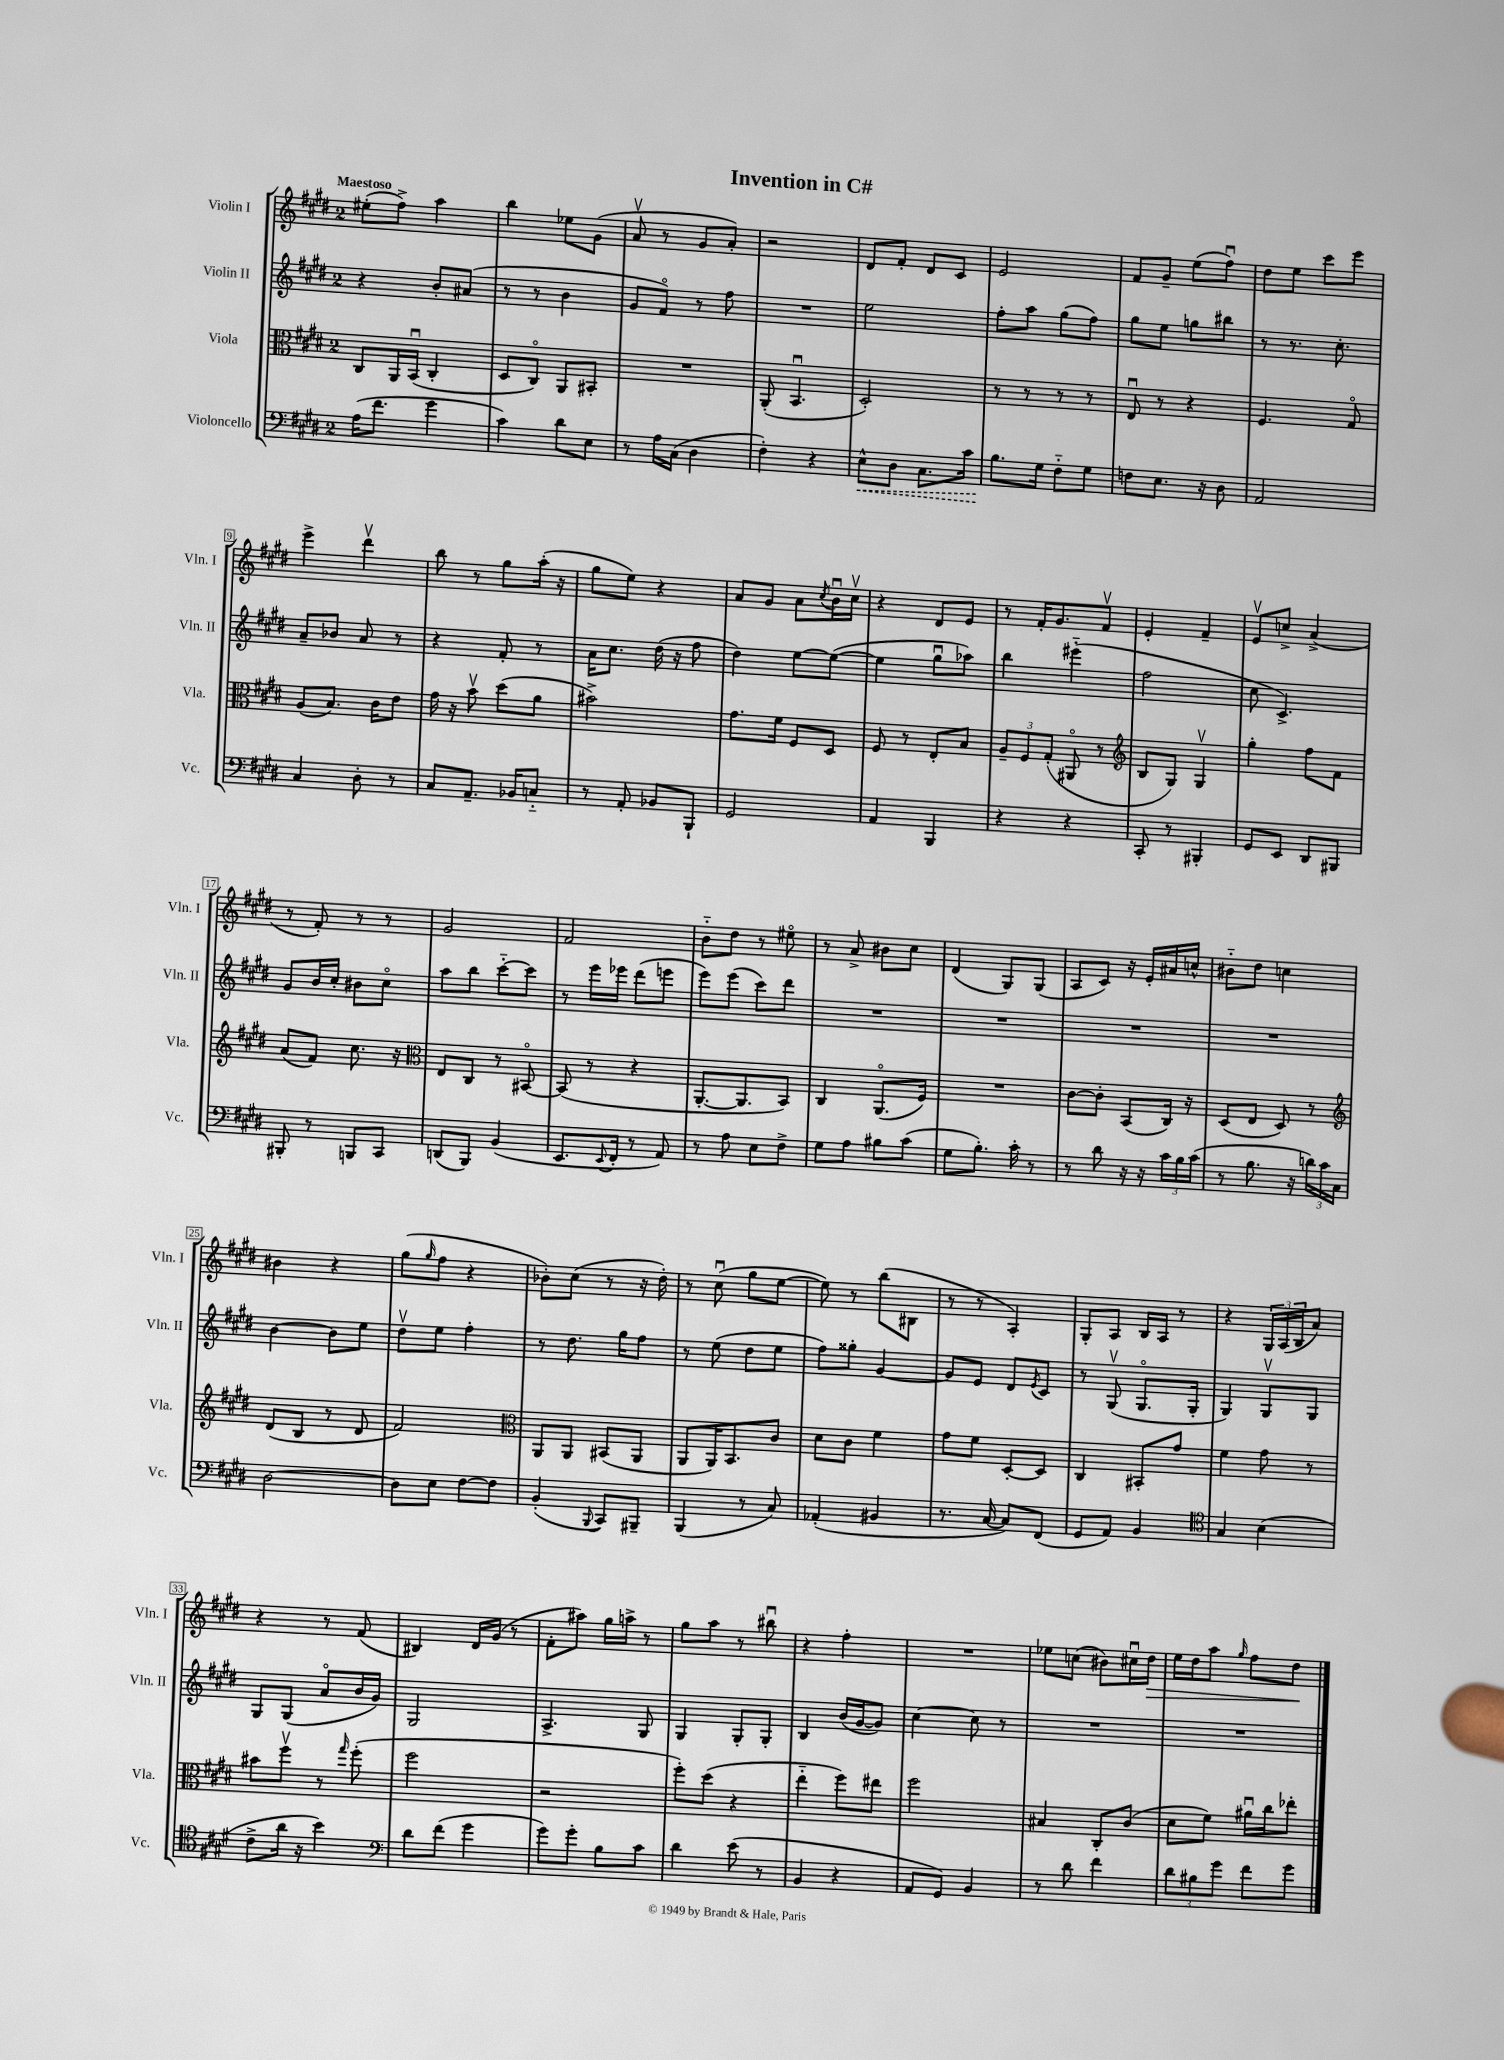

**kern	**dynam	**kern	**kern	**kern	**dynam
*part4	*part4	*part3	*part2	*part1	*part1
*staff4	*staff4	*staff3	*staff2	*staff1	*staff1
*I"Violoncello	*	*I"Viola	*I"Violin II	*I"Violin I	*
*I'Vc.	*	*I'Vla.	*I'Vln. II	*I'Vln. I	*
*clefF4	*	*clefC3	*clefG2	*clefG2	*
*k[f#c#g#d#]	*	*k[f#c#g#d#]	*k[f#c#g#d#]	*k[f#c#g#d#]	*
*M2/4	*	*M2/4	*M2/4	*M2/4	*
=1	=1	=1	=1	=1	=1
!	!	!	!	!LO:TX:a:B:t=Maestoso	!
(16A\KL	.	8C#/L	4r	(8ee#X'\L	.
8.f#\J	.	.	.	.	.
.	.	16AA/L	.	8ff#^\J)	.
.	.	(16BBu/JJ	.	.	.
4g#\	.	4C#'/	8b'/L	4aa\	.
.	.	.	(8a#X/J	.	.
=2	=2	=2	=2	=2	=2
4c#\)	.	8D#/L	8r	4bb\	.
.	.	8C#/J)	8r	.	.
8d#\L	.	8AA/L	4b\	8ee-X\L	.
8E\J	.	8BB#X'/J	.	(8g#\J	.
=3	=3	=3	=3	=3	=3
8r	.	2r	8g#/L	8av/	.
16A\LL	.	.	8f#/J)	8r	.
(16C#\JJ	.	.	.	.	.
4D#\	.	.	8r	8g#/L	.
.	.	.	8ff#\	8a'/J)	.
=4	=4	=4	=4	=4	=4
4F#'\)	.	(8AA'/	2r	2r	.
.	.	4.BBu/	.	.	.
4r	.	.	.	.	.
=5	=5	=5	=5	=5	=5
!	!LO:HP:b	!	!	!	!
8E^^\L	<	2D#'/)	2ee\	8d#/L	.
8D#\J	.	.	.	8f#'/J	.
8.C#\L	.	.	.	8d#/L	.
.	.	.	.	8c#/J	.
16c#\Jk	.	.	.	.	.
=6	=6	=6	=6	=6	=6
8.B\L	.	8r	8ff#'\L	2e/	.
.	.	8r	8aa\J	.	.
16G#\Jk	[	.	.	.	.
8F#\L	.	8r	(8gg#\L	.	.
8G#\J	.	8r	8ff#\J)	.	.
=7	=7	=7	=7	=7	=7
8Fn\L	.	8Eu/	8gg#\L	8f#/L	.
8.E\J	.	8r	8ee\J	8g#~/J	.
.	.	4r	8ggn\L	(8ee\L	.
16r	.	.	.	.	.
8D#\	.	.	8bb#X\J	8ff#u\J)	.
=8	=8	=8	=8	=8	=8
2AA/	.	4.F#/	8r	8dd#\L	.
.	.	.	8.r	8ee\J	.
.	.	.	.	8ccc#\L	.
.	.	.	8.cc#'\	.	.
.	.	8G#/	.	8eee\J	.
!!LO:LB:g=z
=9	=9	=9	=9	=9	=9
4C#/	.	(8A/L	8a~/L	4eee^\	.
.	.	8.B/J)	8b-X/J	.	.
8D#'\	.	.	8a/	4ddd#v\	.
.	.	16c#\KL	.	.	.
8r	.	8e\J	8r	.	.
=10	=10	=10	=10	=10	=10
8C#/L	.	16g#\	4r	8bb\	.
.	.	16r	.	.	.
8.AA~/J	.	8bv\	.	8r	.
.	.	(8dd#\L	8f#'/	8gg#\L	.
16BB-X/KL	.	.	.	.	.
8Cn/J	.	8a\J	8r	(16aa'\Jk	.
.	.	.	.	16r	.
=11	=11	=11	=11	=11	=11
8r	.	2b#X^\)	16a\KL	8gg#\L	.
.	.	.	8.cc#\J	.	.
8AA'/	.	.	.	8ee\J)	.
8BB-X/L	.	.	(16dd#\	4r	.
.	.	.	16r	.	.
8BBB`/J	.	.	8ff#\	.	.
=12	=12	=12	=12	=12	=12
2GG#/	.	8.g#\L	4dd#\)	8a/L	.
.	.	.	.	8g#/J	.
.	.	16f#\Jk	.	.	.
.	.	8F#/L	[8ee\L	8a\L	.
.	.	.	.	8qcc#/	.
.	.	8D#/J	(8ee\J_	16bu\L	.
.	.	.	.	16cc#v\JJ	.
=13	=13	=13	=13	=13	=13
4AA/	.	8F#/	4ee\]	4r	.
.	.	8r	.	.	.
4BBB/	.	8E'/L	8gg#u\L	8d#/L	.
.	.	8B/J	8aa-X\J)	8e/J	.
=14	=14	=14	=14	=14	=14
4r	.	12A~/L	4bb\	8r	.
.	.	12F#/	.	.	.
.	.	.	.	16f#'/KL	.
.	.	(12G#'/J	.	.	.
.	.	.	.	8.g#/	.
4r	.	8AA#X/	(4eee#X\	.	.
.	.	8r	.	8f#v/J	.
=15	=15	=15	=15	=15	=15
*	*	*clefG2	*	*	*
8CC#'/	.	8B/L	2ff#\	4e'/	.
8r	.	8G#/J)	.	.	.
4BBB#X'/	.	4G#v/	.	4f#~/	.
=16	=16	=16	=16	=16	=16
8GG#/L	.	4gg#'\	8cc#\	8ev/L	.
8EE/J	.	.	4.c#^/)	8ccn^/J	.
8DD#/L	.	8ff#\L	.	(4a^/	.
8BBB#X/J	.	8f#\J	.	.	.
!!LO:LB:g=z
=17	=17	=17	=17	=17	=17
8BBB#X'/	.	(8a/L	8g#/L	8r	.
8r	.	8f#/J)	16b/L	8f#'/)	.
.	.	.	16cc#'/JJ	.	.
8BBBn/L	.	8.cc#\	8b#X\L	8r	.
8CC#/J	.	.	8cc#\J	8r	.
.	.	16r	.	.	.
=18	=18	=18	=18	=18	=18
*	*	*clefC3	*	*	*
(8DDn/L	.	8E/L	8aa\L	2g#/	.
8BBB/J)	.	8C#/J	8bb\J	.	.
(4BB/	.	8r	[8ccc#\L	.	.
.	.	[8BB#X/	8ccc#\J]	.	.
=19	=19	=19	=19	=19	=19
8.EE/L	.	(8BB#/]	8r	2f#/	.
.	.	8r	16eee\LL	.	.
8qqEE/	.	.	.	.	.
16FF#'/Jk	.	.	16eee-X\JJ	.	.
8r	.	4r	(8ddd#\L	.	.
8AA/)	.	.	8eeen\J	.	.
=20	=20	=20	=20	=20	=20
8r	.	[8.AA'/L	8eee\L)	8b\L	.
8A\	.	.	(8eee\J	8dd#\J	.
.	.	8.AA/]	.	.	.
8E\L	.	.	8ccc#\L)	8r	.
8F#^\J	.	8BB/J)	8ddd#\J	8ee#X\	.
=21	=21	=21	=21	=21	=21
8G#\L	.	4C#/	2r	8r	.
8A\J	.	.	.	8a^/	.
8B#X\L	.	(8.AA/L	.	8b#X\L	.
(8c#\J	.	.	.	8cc#\J	.
.	.	16F#/Jk)	.	.	.
=22	=22	=22	=22	=22	=22
8G#\L	.	2r	2r	(4d#/	.
8.B'\J)	.	.	.	.	.
.	.	.	.	8G#/L)	.
16c#'\	.	.	.	.	.
8r	.	.	.	(8G#/J	.
=23	=23	=23	=23	=23	=23
8r	.	[8c#\L	2r	8A/L	.
8d#\	.	8c#'\J]	.	8c#/J)	.
16r	.	(8BB/L	.	16r	.
16r	.	.	.	16e'/LL	.
24c#\LL	.	16C#/Jk)	.	16a#X/	.
24B\	.	.	.	.	.
.	.	16r	.	16ccn^^/JJ	.
(24c#\JJ	.	.	.	.	.
=24	=24	=24	=24	=24	=24
8r	.	(8D#/L	2r	8b#X\L	.
8.B\	.	8E/J	.	8dd#\J	.
.	.	8D#/)	.	4ccn\	.
16r	.	.	.	.	.
24dn\LL)	.	8r	.	.	.
24c#\	.	.	.	.	.
24C#\JJ	.	.	.	.	.
!!LO:LB:g=z
=25	=25	=25	=25	=25	=25
*	*	*clefG2	*	*	*
[2D#\	.	(8d#/L	[4b\	4b#X\	.
.	.	8B/J	.	.	.
.	.	8r	8b\L]	4r	.
.	.	8d#/	8ee\J	.	.
=26	=26	=26	=26	=26	=26
8D#\L]	.	2f#/)	8dd#v\L	(8gg#\L	.
.	.	.	.	16qqgg#/	.
8E\J	.	.	8ee\J	8ff#\J	.
[8F#\L	.	.	4ff#'\	4r	.
8F#\J]	.	.	.	.	.
=27	=27	=27	=27	=27	=27
*	*	*clefC3	*	*	*
(4BB'/	.	8AA/L	8r	8b-X'\L)	.
.	.	8AA/J	8.dd#\	(8cc#\J	.
8qqBBB/	.	.	.	.	.
8CC#/L)	.	(8BB#X/L	.	8r	.
.	.	.	16gg#\KL	.	.
8BBB#X~/J	.	8AA/J	8ff#\J	16r	.
.	.	.	.	16dd#'\)	.
=28	=28	=28	=28	=28	=28
(4BBB/	.	8AA/L	8r	8r	.
.	.	16AA/K)	(8ee\	(8cc#u\	.
.	.	8.BB/	.	.	.
8r	.	.	8dd#\L	8gg#\L	.
8C#/)	.	8c#/J	8ee\J	[8ee\J	.
=29	=29	=29	=29	=29	=29
(4AA-X'/	.	8d#\L	8ff#\L)	8ee\])	.
.	.	8c#\J	8gg##X'\J	8r	.
4BB#X/	.	4f#\	[4g#/	(8bb\L	.
.	.	.	.	8B#X\J	.
=30	=30	=30	=30	=30	=30
8.r	.	8g#\L	8g#/L]	8r	.
.	.	8f#\J	8e/J	8r	.
[16C#/	.	.	.	.	.
8C#/L])	.	[8D#'/L	8d#/L	4A'/)	.
.	.	.	8qe/	.	.
(8FF#/J	.	8D#/J]	8c#/J	.	.
=31	=31	=31	=31	=31	=31
8GG#/L	.	4C#/	8r	8G#'/L	.
8AA/J)	.	.	(8G#v/	8A/J	.
4BB/	.	8BB#X'/L	8.G#/L	16B/LL	.
.	.	.	.	16A/JJ	.
.	.	8g#/J	.	8r	.
.	.	.	16G#'/Jk	.	.
=32	=32	=32	=32	=32	=32
*clefC4	*	*	*	*	*
4G#/	.	4f#\	4G#/)	4r	.
(4B\	.	8g#\	8G#v/L	24G#/LL	.
.	.	.	.	(24A/	.
.	.	.	.	24B/J	.
.	.	8r	8G#/J	8a/J)	.
!!LO:LB:g=z
=33	=33	=33	=33	=33	=33
8c#^\L	.	8b#X\L	8G#/L	4r	.
16a\Jk	.	8ff#v\J	(8G#/J	.	.
16r	.	.	.	.	.
4b\)	.	8r	8a/L	8r	.
.	.	16qqgg#/	.	.	.
.	.	(8ff#'\	16b/L	(8f#/	.
.	.	.	16g#/JJ)	.	.
=34	=34	=34	=34	=34	=34
*clefF4	*	*	*	*	*
8d#\L	.	2ff#\	2G#/	4B#X/)	.
(8f#\J	.	.	.	.	.
4g#\	.	.	.	16d#/LL	.
.	.	.	.	(16g#/JJ	.
.	.	.	.	8r	.
=35	=35	=35	=35	=35	=35
8g#\L)	.	2r	4.A^/	8f#'\L	.
8g#'\J	.	.	.	8aa#X\J)	.
8B\L	.	.	.	16gg#\LL	.
.	.	.	.	16aan^\JJ	.
8c#\J	.	.	8G#/	8r	.
=36	=36	=36	=36	=36	=36
4d#\	.	8ff#'\L)	4G#/	8gg#\L	.
.	.	(8dd#\J	.	8aa\J	.
(8e\	.	4r	8G#'/L	8r	.
8r	.	.	8G#'/J	8bb#Xu\	.
=37	=37	=37	=37	=37	=37
4BB/	.	4ee\	4B/	4r	.
4r	.	8ff#\L)	(16b/LL	4ff#'\	.
.	.	.	[16g#/J	.	.
.	.	8ee#X\J	8g#/J])	.	.
=38	=38	=38	=38	=38	=38
8AA/L	.	2ff#\	[4cc#\	2r	.
8GG#/J)	.	.	.	.	.
4BB/	.	.	8cc#\]	.	.
.	.	.	8r	.	.
=39	=39	=39	=39	=39	=39
8r	.	4B#X/	2r	8ee-X\L	.
8d#\	.	.	.	(8ccn\J	.
4f#\	.	8C#'/L	.	8b#X\L)	.
.	.	(8c#/J	.	16cc#Xu\L	.
!	!	!	!	!	!LO:HP:b
.	.	.	.	16dd#\JJ	>
=40	=40	=40	=40	=40	=40
12d#\L	.	8d#\L	2r	16ee\LL	.
.	.	.	.	16dd#\J	.
12B#X\	.	.	.	.	.
.	.	8f#\J)	.	8aa\J	.
12g#\J	.	.	.	.	.
.	.	.	.	16qqgg#/	.
8f#\L	.	16a#Xu\LL	.	8ff#\L	.
.	.	16cc#\J	.	.	.
8g#\J	.	8ee-X'\J	.	8dd#\J	.
.	.	.	.	.	]
==	==	==	==	==	==
*-	*-	*-	*-	*-	*-
